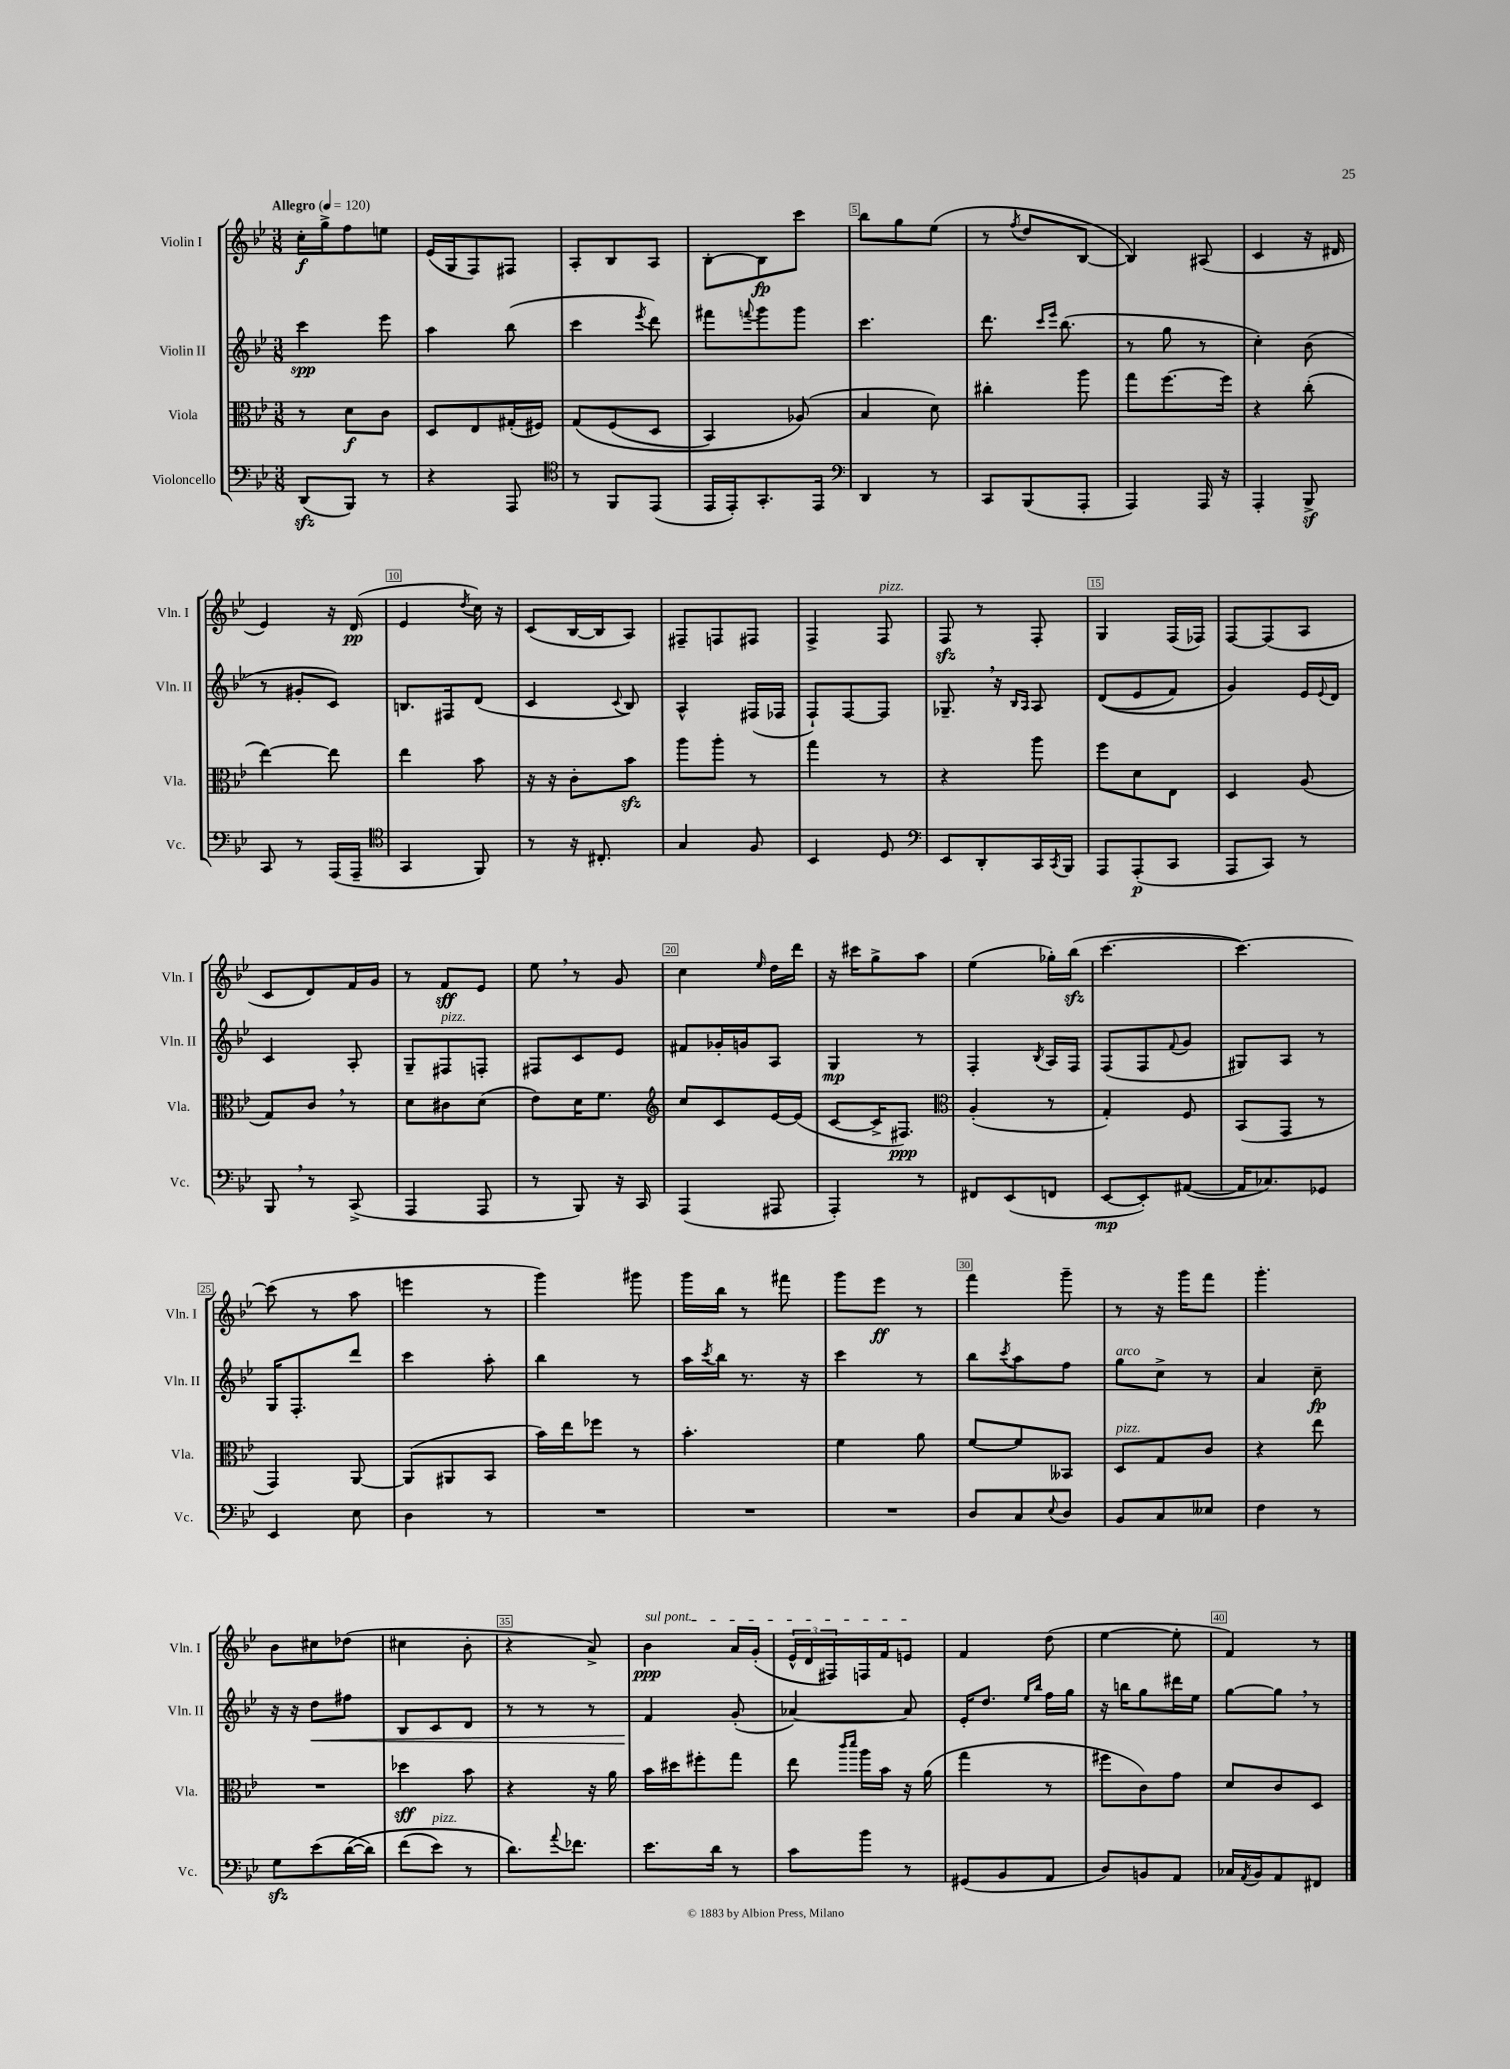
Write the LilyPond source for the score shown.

<<
\new StaffGroup <<
\new Staff = "s0" \with { instrumentName = "Violin I" shortInstrumentName = "Vln. I" } {
    \clef treble \key bes \major \numericTimeSignature \time 3/8 \tempo "Allegro" 4 = 120
    c''16-.\f g''16-> f''8 e''8 |
    ees'16( g16 f8) fis8 |
    a8-. bes8 a8 |
    bes8~-. bes8\fp c'''8 |
    bes''8 g''8 ees''8( |
    r8 \acciaccatura { f''8 } d''8 bes8~ |
    bes4) ais8( |
    c'4 r16 dis'16 |
    ees'4) r16 d'16\pp( |
    ees'4 \acciaccatura { d''8 } c''16) r16 |
    c'8( bes16~ bes16 a8) |
    fis8-- f8 fis8 |
    f4-> f8^\markup { \italic "pizz." } |
    f8\sfz r8 f8-. |
    g4 f16( fes16) |
    f8~ f8( a8 |
    c'8 d'8) f'16 g'16 |
    r8 f'8\sff ees'8 |
    ees''8 \breathe r8 g'8 |
    c''4 \grace { ees''16 } d''16 d'''16 |
    r16 cis'''16 g''8-> a''8 |
    ees''4( ges''16-.) bes''16\sfz( |
    c'''4.~ |
    c'''4.~) |
    c'''8( r8 a''8 |
    e'''4 r8 |
    g'''4) gis'''8 |
    g'''16 bes''16 r8 fis'''8 |
    g'''8 ees'''8\ff r8 |
    f'''4 g'''8-- |
    r8 r16 g'''16 f'''8 |
    g'''4.-. |
    bes'8 cis''8 des''8( |
    cis''4 bes'8-. |
    r4 a'8->) |
    \once \override TextSpanner.bound-details.left.text = \markup { \italic "sul pont." } bes'4\ppp\startTextSpan a'16 g'16-.( |
    \tuplet 3/2 { ees'16-^ d'16 fis16) } f16 f'16 e'8\stopTextSpan |
    f'4 d''8( |
    ees''4~ ees''8-. |
    f'4) r8 \bar "|." |
}
\new Staff = "s1" \with { instrumentName = "Violin II" shortInstrumentName = "Vln. II" } {
    \clef treble \key bes \major \numericTimeSignature \time 3/8
    c'''4\spp ees'''8 |
    a''4 bes''8( |
    c'''4 \acciaccatura { ees'''8 } d'''8) |
    fis'''8 \appoggiatura { f'''8 } g'''8 g'''8 |
    c'''4. |
    d'''8. \grace { c'''16 ees'''16 } bes''8.( |
    r8 g''8 r8 |
    c''4-.) bes'8( |
    r8 gis'8-. c'8) |
    b8. fis16 d'8( |
    c'4 \appoggiatura { c'8 } bes8) |
    a4-^ fis16( fes16 |
    f8-!) f8~ f8 |
    ges8.-- \breathe r16 \grace { bes16 a16 } a8 |
    d'8(\( ees'8 f'8) |
    g'4\) ees'16 \appoggiatura { ees'8 } d'16 |
    c'4 a8-. |
    g8-- fis8^\markup { \italic "pizz." } f8-. |
    fis8 c'8 ees'8 |
    fis'8 ges'16-. g'16 a8 |
    g4\mp r8 |
    f4-. \acciaccatura { bes8 } a16 f16 |
    f8( f8 \appoggiatura { f'8 } g'8 |
    gis8) a8 r8 |
    g16 f8.-. d'''8 |
    c'''4 a''8-. |
    bes''4 r8 |
    a''16 \acciaccatura { c'''8 } bes''16 r8. r16 |
    c'''4 r8 |
    bes''8 \acciaccatura { c'''8 } a''8 f''8 |
    g''8^\markup { \italic "arco" } c''8-> r8 |
    a'4 c''8--\fp |
    r16 r16 d''8\< fis''8 |
    bes8 c'8 d'8 |
    r8 r8 r8 |
    f'4\! g'8-.( |
    aes'4~) aes'8 |
    ees'16-. d''8. \grace { ees''16 bes''16 } f''16 g''16 |
    r16 b''16 g''8 dis'''16 ees''16 |
    g''8~ g''8 \breathe r8 \bar "|." |
}
\new Staff = "s2" \with { instrumentName = "Viola" shortInstrumentName = "Vla." } {
    \clef alto \key bes \major \numericTimeSignature \time 3/8
    r8 d'8\f c'8 |
    d8 ees8 gis16-.( fis16) |
    g8\( f8( d8 |
    bes,4) aes8(\) |
    bes4 d'8) |
    cis''4-. a''8 |
    g''8 f''8.~ f''16 |
    r4 c''8-.( |
    ees''4~) ees''8 |
    ees''4 bes'8 |
    r16 r16 c'8-. bes'8\sfz |
    a''8 a''8-. r8 |
    g''4 r8 |
    r4 a''8 |
    f''8 d'8 ees8 |
    d4 a8( |
    g8) c'8 \breathe r8 |
    d'8 cis'8 d'8( |
    ees'8) d'16 f'8. |
    \clef treble c''8 c'8 ees'16~ ees'16( |
    c'8~ c'16-> fis8.\ppp) |
    \clef alto a4-.( r8 |
    g4-.) f8 |
    bes,8( g,8 r8 |
    g,4) a,8~ |
    a,8( ais,8 bes,8 |
    bes'16) ees''16 fes''8 r8 |
    bes'4.-. |
    f'4 a'8 |
    f'8~ f'8 beses,8 |
    d8^\markup { \italic "pizz." } g8 c'8 |
    r4 ees''8 |
    R4. |
    des''4\sff bes'8 |
    r4 r16 a'16 |
    bes'16 dis''16 fis''8-. g''8 |
    ees''8 \grace { c'''16 d'''16 } a''16 bes'16 r16 a'16( |
    g''4 r8 |
    fis''8 c'8) g'8 |
    d'8 c'8 d8 \bar "|." |
}
\new Staff = "s3" \with { instrumentName = "Violoncello" shortInstrumentName = "Vc." } {
    \clef bass \key bes \major \numericTimeSignature \time 3/8
    d,8\sfz( bes,,8) r8 |
    r4 a,,8 |
    \clef tenor r8 f,8 ees,8( |
    ees,16 ees,16-.) g,8.-. ees,16 |
    \clef bass d,4 r8 |
    c,8 bes,,8( a,,8-. |
    a,,4) a,,16 r16 |
    a,,4-. bes,,8->\sf |
    c,8 r8 a,,16( a,,16-- |
    \clef tenor g,4 f,8) |
    r8 r16 cis8.-. |
    g4 f8 |
    bes,4 d8 |
    \clef bass ees,8 d,8-. c,16 \acciaccatura { c,8 } bes,,16 |
    a,,8 a,,8-.\p( c,8 |
    a,,8 c,8) r8 |
    bes,,8 \breathe r8 c,8->( |
    a,,4 a,,8 |
    r8 bes,,8) r16 c,16 |
    a,,4( ais,,8 |
    a,,4-.) r8 |
    fis,8 ees,8( f,8 |
    ees,8~\mp ees,8-.) ais,8~( |
    ais,16 ces8.) ges,8 |
    ees,4 ees8 |
    d4 r8 |
    R4. |
    R4. |
    R4. |
    d8 c8 \appoggiatura { ees8 } d8 |
    bes,8 c8 eeses8 |
    f4 r8 |
    g8\sfz ees'8( d'16~\( d'16) |
    f'8( ees'8^\markup { \italic "pizz." }) r8 |
    d'8.\) \appoggiatura { a'8 } fes'8. |
    ees'8. d'16 r8 |
    c'8 bes'8 r8 |
    gis,8( bes,8 a,8 |
    d8) b,8 a,8 |
    ces16 \acciaccatura { a,8 } bes,16 a,8 fis,8 \bar "|." |
}
>>
>>
\layout { \context { \Score \override BarNumber.break-visibility = ##(#f #t #t) barNumberVisibility = #(every-nth-bar-number-visible 5) \override BarNumber.stencil = #(make-stencil-boxer 0.1 0.3 ly:text-interface::print) } }
